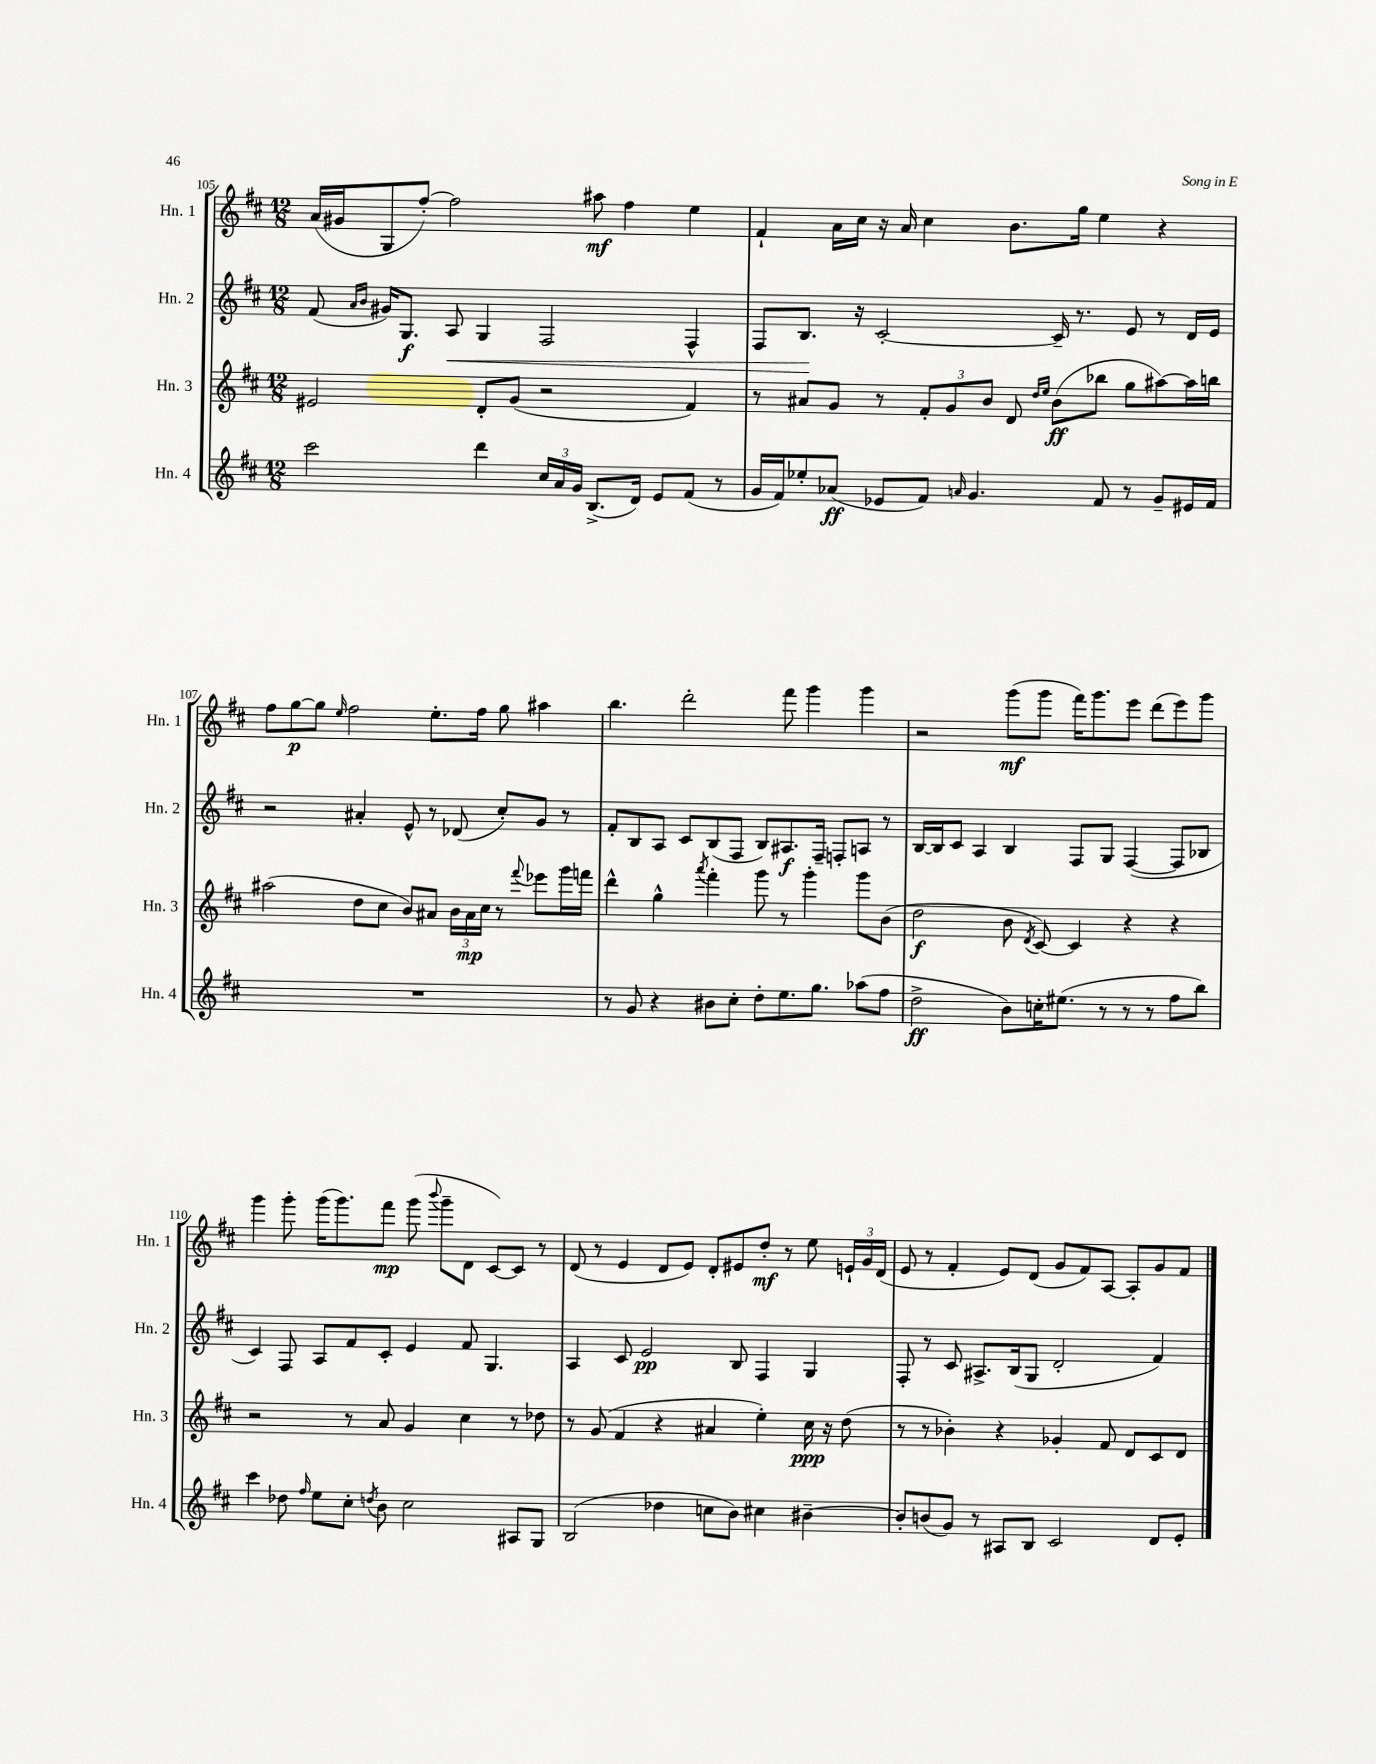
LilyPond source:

<<
\new StaffGroup <<
\new Staff = "s0" \with { instrumentName = "Hn. 1" shortInstrumentName = "Hn. 1" } {
    \clef treble \key d \major \numericTimeSignature \time 12/8
    \autoBeamOff a'16[( gis'16 g8 fis''8]~-.) fis''2 ais''8\mf fis''4 e''4 |
    fis'4-! a'16[ cis''16] r16 a'16 cis''4 b'8.[ g''16] e''4 r4 |
    fis''8[ g''8~\p g''8] \grace { e''16 } fis''2 e''8.[-. fis''16] g''8 ais''4 |
    b''4. d'''2-. fis'''8 g'''4 g'''4 |
    r2 g'''8[\mf( g'''8] fis'''16[) g'''8. e'''8] d'''8[( e'''8) g'''8] |
    g'''4 g'''8-. g'''16[( g'''8.) fis'''8]\mp g'''8( \appoggiatura { b'''8 } g'''8[-- d'8] cis'8[~) cis'8] r8 |
    d'8( r8 e'4 d'8[ e'8]) d'8[-. eis'8 d''8]-.\mf r8 e''8 \tuplet 3/2 { e'16[-! g'16 d'16]( } |
    e'8 r8 fis'4-. e'8[) d'8]( g'8[ fis'8) a8]~ a8[-. g'8 fis'8] \bar "|." |
}
\new Staff = "s1" \with { instrumentName = "Hn. 2" shortInstrumentName = "Hn. 2" } {
    \clef treble \key d \major \numericTimeSignature \time 12/8
    \autoBeamOff fis'8( \grace { a'16[ b'16] } gis'16[) g8.]\f a8\< g4 fis2 fis4-^ |
    fis8[ b8.]\! r16 cis'2~-. cis'16-- r8. e'8 r8 d'16[ e'16] |
    r2 ais'4-. e'8-^ r8 des'8( cis''8[-.) g'8] r8 |
    fis'8[-. b8 a8] cis'8[ b8( fis8] b8[) ais8.\f fis16]-- f8[-. a8] r8 |
    b16[~ b16 cis'8] a4 b4 fis8[ g8] fis4~( fis8[ bes8] |
    cis'4) fis8 a8[ fis'8 cis'8]-. e'4 fis'8 g4. |
    a4 cis'8 e'2\pp b8 fis4 g4 |
    fis8-. r8 cis'8 ais8.[-> b16( g8] d'2-. fis'4) \bar "|." |
}
\new Staff = "s2" \with { instrumentName = "Hn. 3" shortInstrumentName = "Hn. 3" } {
    \clef treble \key d \major \numericTimeSignature \time 12/8
    \autoBeamOff eis'2 d'8[-. g'8]( r2 fis'4) |
    r8 ais'8[ g'8] r8 \tuplet 3/2 { fis'8[-. g'8 b'8] } d'8 \grace { d''16[ e''16] } b'8[\ff( bes''8] g''8[ ais''8~) ais''16 b''16] |
    ais''2( d''8[ cis''8] b'8[) ais'8] \tuplet 3/2 { b'16[ ais'16\mp cis''16] } r8 \appoggiatura { fis'''8 } ees'''8[ g'''16 f'''16] |
    d'''4-^ g''4-^ \acciaccatura { a'''8 } fis'''4-. g'''8 r8 g'''4-. g'''8[ b'8]( |
    d''2\f b'8 \acciaccatura { d'8 } cis'8~) cis'4 r4 r4 |
    r2 r8 a'8 g'4 cis''4 r8 des''8 |
    r8 g'8( fis'4 r4 ais'4 e''4-.) cis''16\ppp r16 d''8( |
    r8 r8 bes'4-.) r4 ges'4-. fis'8 d'8[ cis'8 d'8] \bar "|." |
}
\new Staff = "s3" \with { instrumentName = "Hn. 4" shortInstrumentName = "Hn. 4" } {
    \clef treble \key d \major \numericTimeSignature \time 12/8
    \autoBeamOff cis'''2 d'''4 \tuplet 3/2 { cis''16[ a'16 g'16] } b8.[->( d'16]) e'8[ fis'8]( r8 |
    g'16[ fis'16) ees''8-. aes'8]\ff( ees'8[ fis'8]) \grace { a'16 } g'4. fis'8 r8 g'8[-- eis'16 fis'16] |
    R1. |
    r8 g'8 r4 bis'8[ cis''8]-. d''8[-. e''8. g''8.] aes''8[( fis''8] |
    d''2->\ff b'8[) c''16-. eis''8.]( r8 r8 r8 fis''8[ b''8]) |
    cis'''4 des''8 \grace { fis''16 } e''8[ cis''8]-. \acciaccatura { d''8 } b'8 cis''2 ais8[ g8] |
    b2( des''4 c''8[ b'8]) cis''4 bis'4~-- |
    bis'8[-. b'8( g'8]) r8 ais8[ b8] cis'2 d'8[ e'8]-. \bar "|." |
}
>>
>>
\layout { \context { \Score currentBarNumber = #105 } }
